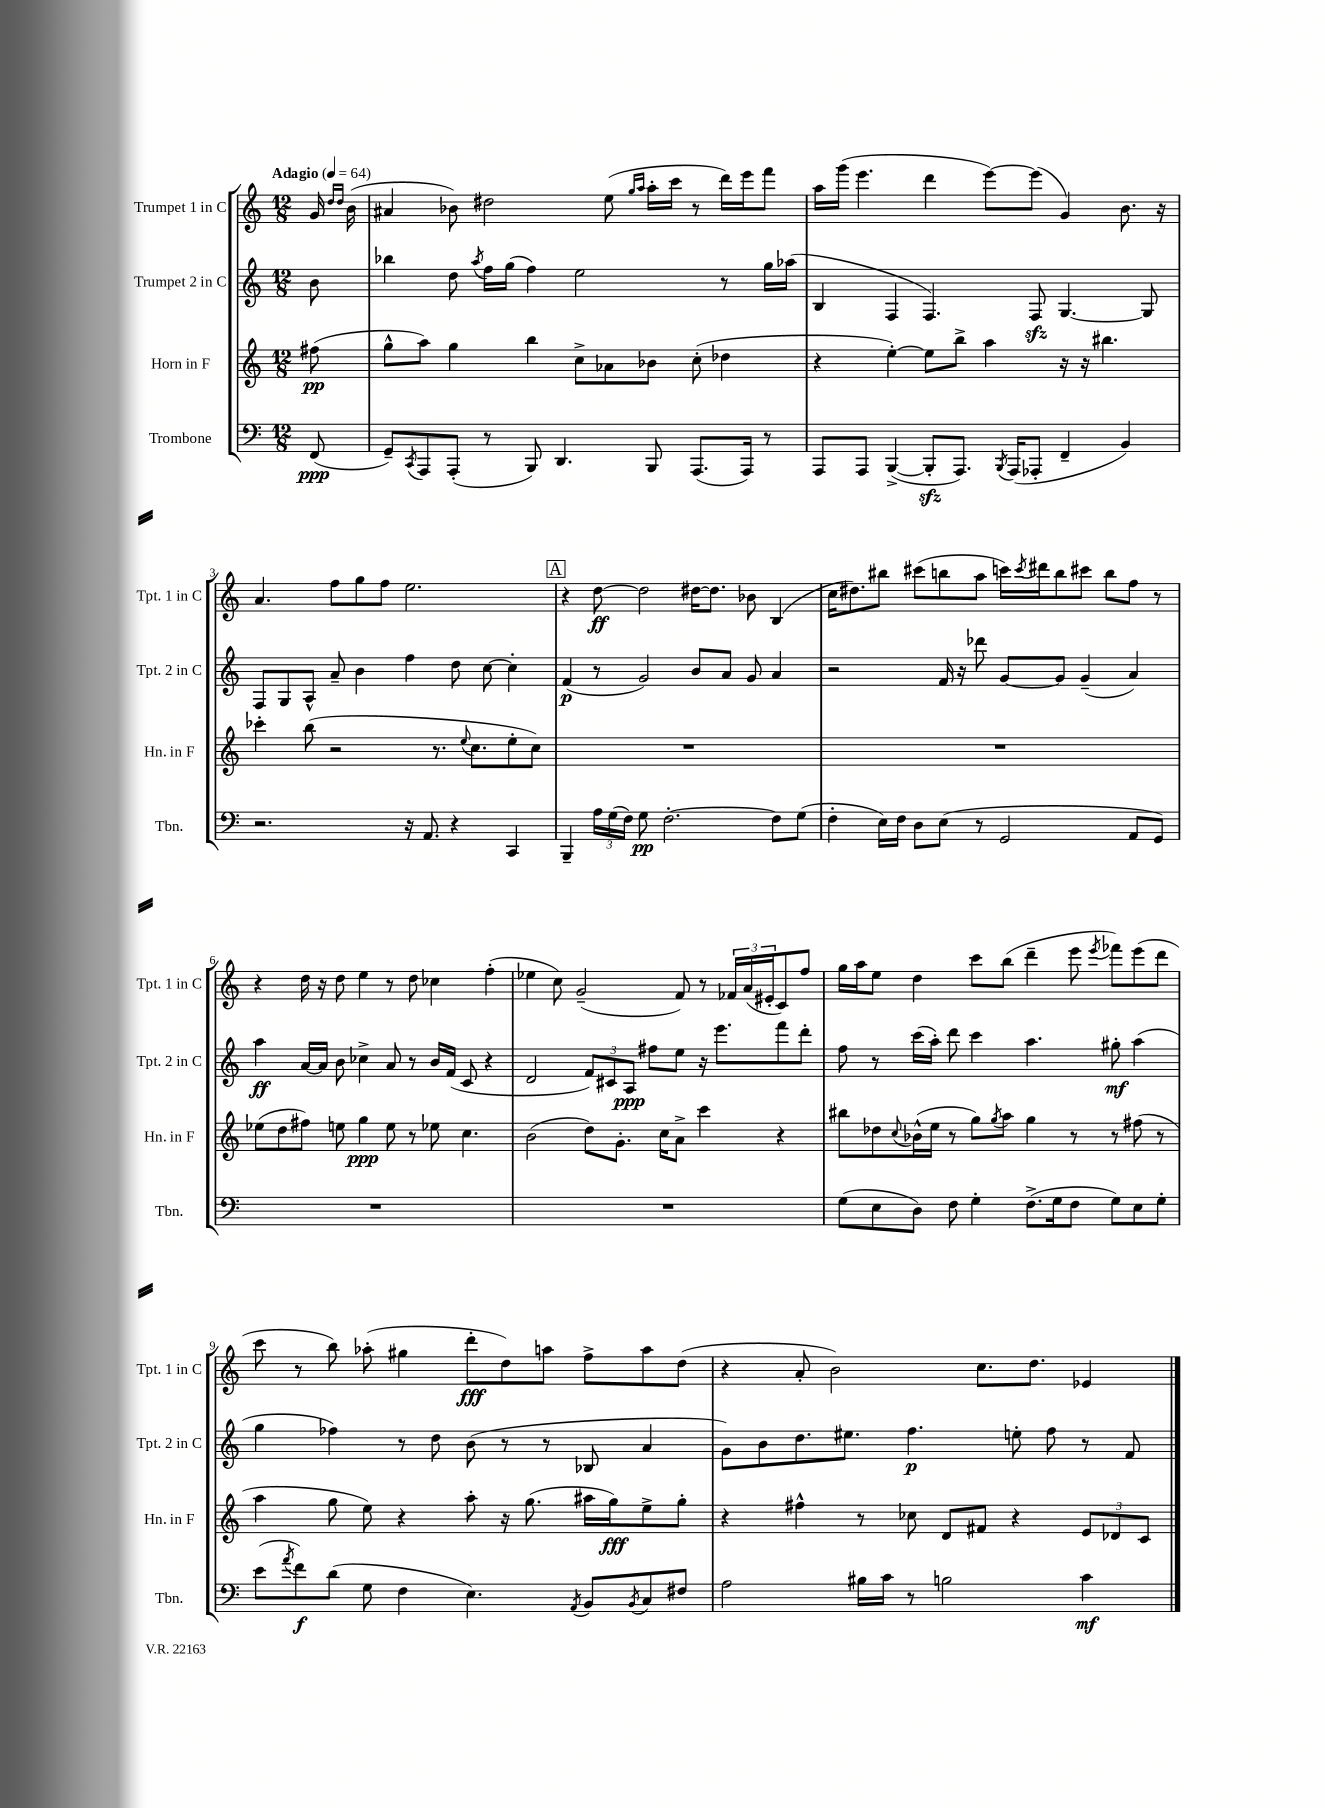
<<
\new StaffGroup <<
\new Staff = "s0" \with { instrumentName = "Trumpet 1 in C" shortInstrumentName = "Tpt. 1 in C" } {
    \clef treble \key c \major \numericTimeSignature \time 12/8 \partial 8 \tempo "Adagio" 4 = 64
    g'16 \grace { d''16 d''16 } b'16( |
    ais'4 bes'8) dis''2 e''8( \grace { g''16 a''16 } a''16-. c'''16 r8 d'''16) e'''16 f'''8 |
    a''16 g'''16( e'''4. d'''4 e'''8~) e'''8( g'4) b'8. r16 |
    a'4. f''8 g''8 f''8 e''2. |
    \mark \markup { \box "A" } r4 d''8~\ff d''2 dis''16~ dis''8. bes'8 b4( |
    c''16 dis''8.) bis''8 cis'''8( b''8 a''8 c'''16) \acciaccatura { c'''8 } dis'''16 b''8 cis'''8 b''8 f''8 r8 |
    r4 d''16 r16 d''8 e''4 r8 d''8 ces''4 f''4-.( |
    ees''4 c''8) g'2--( f'8) r8 \tuplet 3/2 { fes'16 a'16( eis'16-. } c'8) f''8 |
    g''16 a''16 e''8 d''4 c'''8 b''8( d'''4-- e'''8 \acciaccatura { e'''8 } fes'''8) e'''8( d'''8 |
    c'''8 r8 b''8) aes''8-.( gis''4 d'''8-.\fff d''8) a''8 f''8-> a''8 d''8( |
    r4 a'8-. b'2) c''8. d''8. ees'4 \bar "|." |
}
\new Staff = "s1" \with { instrumentName = "Trumpet 2 in C" shortInstrumentName = "Tpt. 2 in C" } {
    \clef treble \key c \major \numericTimeSignature \time 12/8 \partial 8
    b'8 |
    bes''4 d''8 \acciaccatura { a''8 } f''16 g''16( f''4) e''2 r8 g''16 aes''16( |
    b4 f4 f4.) f8\sfz g4.~ g8 |
    f8 g8 a8-^ a'8-- b'4 f''4 d''8 c''8~ c''4-. |
    \mark \markup { \box "A" } f'4\p( r8 g'2) b'8 a'8 g'8 a'4 |
    r2 f'16 r16 des'''8 g'8~ g'8 g'4--( a'4) |
    a''4\ff a'16~ a'16 b'8 ces''4-> a'8 r8 b'16 f'16( c'8 r4 |
    d'2 \tuplet 3/2 { f'8) cis'8 a8\ppp } fis''8 e''8 r16 e'''8. f'''8 d'''8-. |
    f''8 r8 c'''16( a''16-.) d'''8 c'''4 a''4. gis''8-.\mf a''4( |
    g''4 fes''4) r8 d''8 b'8( r8 r8 bes8 a'4 |
    g'8) b'8 d''8. eis''8. f''4.\p e''8-. f''8 r8 f'8 \bar "|." |
}
\new Staff = "s2" \with { instrumentName = "Horn in F" shortInstrumentName = "Hn. in F" } {
    \clef treble \key c \major \numericTimeSignature \time 12/8 \partial 8
    fis''8\pp( |
    g''8-^ a''8) g''4 b''4 c''8-> aes'8 bes'8 c''8-.( des''4 |
    r4 e''4~-.) e''8 b''8-> a''4 r16 r16 bis''4. |
    ces'''4-. b''8( r2 r8. \appoggiatura { e''8 } c''8. e''8-. c''8) |
    \mark \markup { \box "A" } R1. |
    R1. |
    ees''8( d''8 fis''8) e''8 g''4\ppp e''8 r8 ees''8 c''4. |
    b'2( d''8) g'8.-. c''16 a'8-> c'''4 r4 |
    bis''8 des''8 \appoggiatura { c''8 } bes'16-^( e''16 r8 g''8) \acciaccatura { g''8 } a''8 g''4 r8 r8 fis''8( r8 |
    a''4 g''8 e''8) r4 a''8-. r16 g''8.( ais''16 g''16\fff) e''8-> g''8-. |
    r4 fis''4-^ r8 ces''8 d'8 fis'8 r4 \tuplet 3/2 { e'8 des'8 c'8 } \bar "|." |
}
\new Staff = "s3" \with { instrumentName = "Trombone" shortInstrumentName = "Tbn." } {
    \clef bass \key c \major \numericTimeSignature \time 12/8 \partial 8
    f,8\ppp( |
    g,8--) \acciaccatura { c,8 } a,,8 a,,8-.( r8 b,,8) d,4. b,,8 a,,8.( a,,16) r8 |
    a,,8 a,,8 b,,4~->( b,,8-.\sfz a,,8.) \acciaccatura { b,,8 } a,,16( aes,,8-. f,4-- b,4) |
    r2. r16 a,8. r4 c,4 |
    \mark \markup { \box "A" } b,,4-- \tuplet 3/2 { a16 g16( f16) } g8\pp f2.~-. f8 g8( |
    f4-. e16) f16 d8 e8( r8 g,2 a,8 g,8) |
    R1. |
    R1. |
    g8( e8 d8) f8 g4-. f8.->( g16 f8 g8) e8 g8-. |
    e'8( \acciaccatura { a'8 } f'8\f) d'8( g8 f4 e4.) \acciaccatura { a,8 } b,8 \acciaccatura { b,8 } c8 fis8 |
    a2 bis16 c'16 r8 b2 c'4\mf \bar "|." |
}
>>
>>
